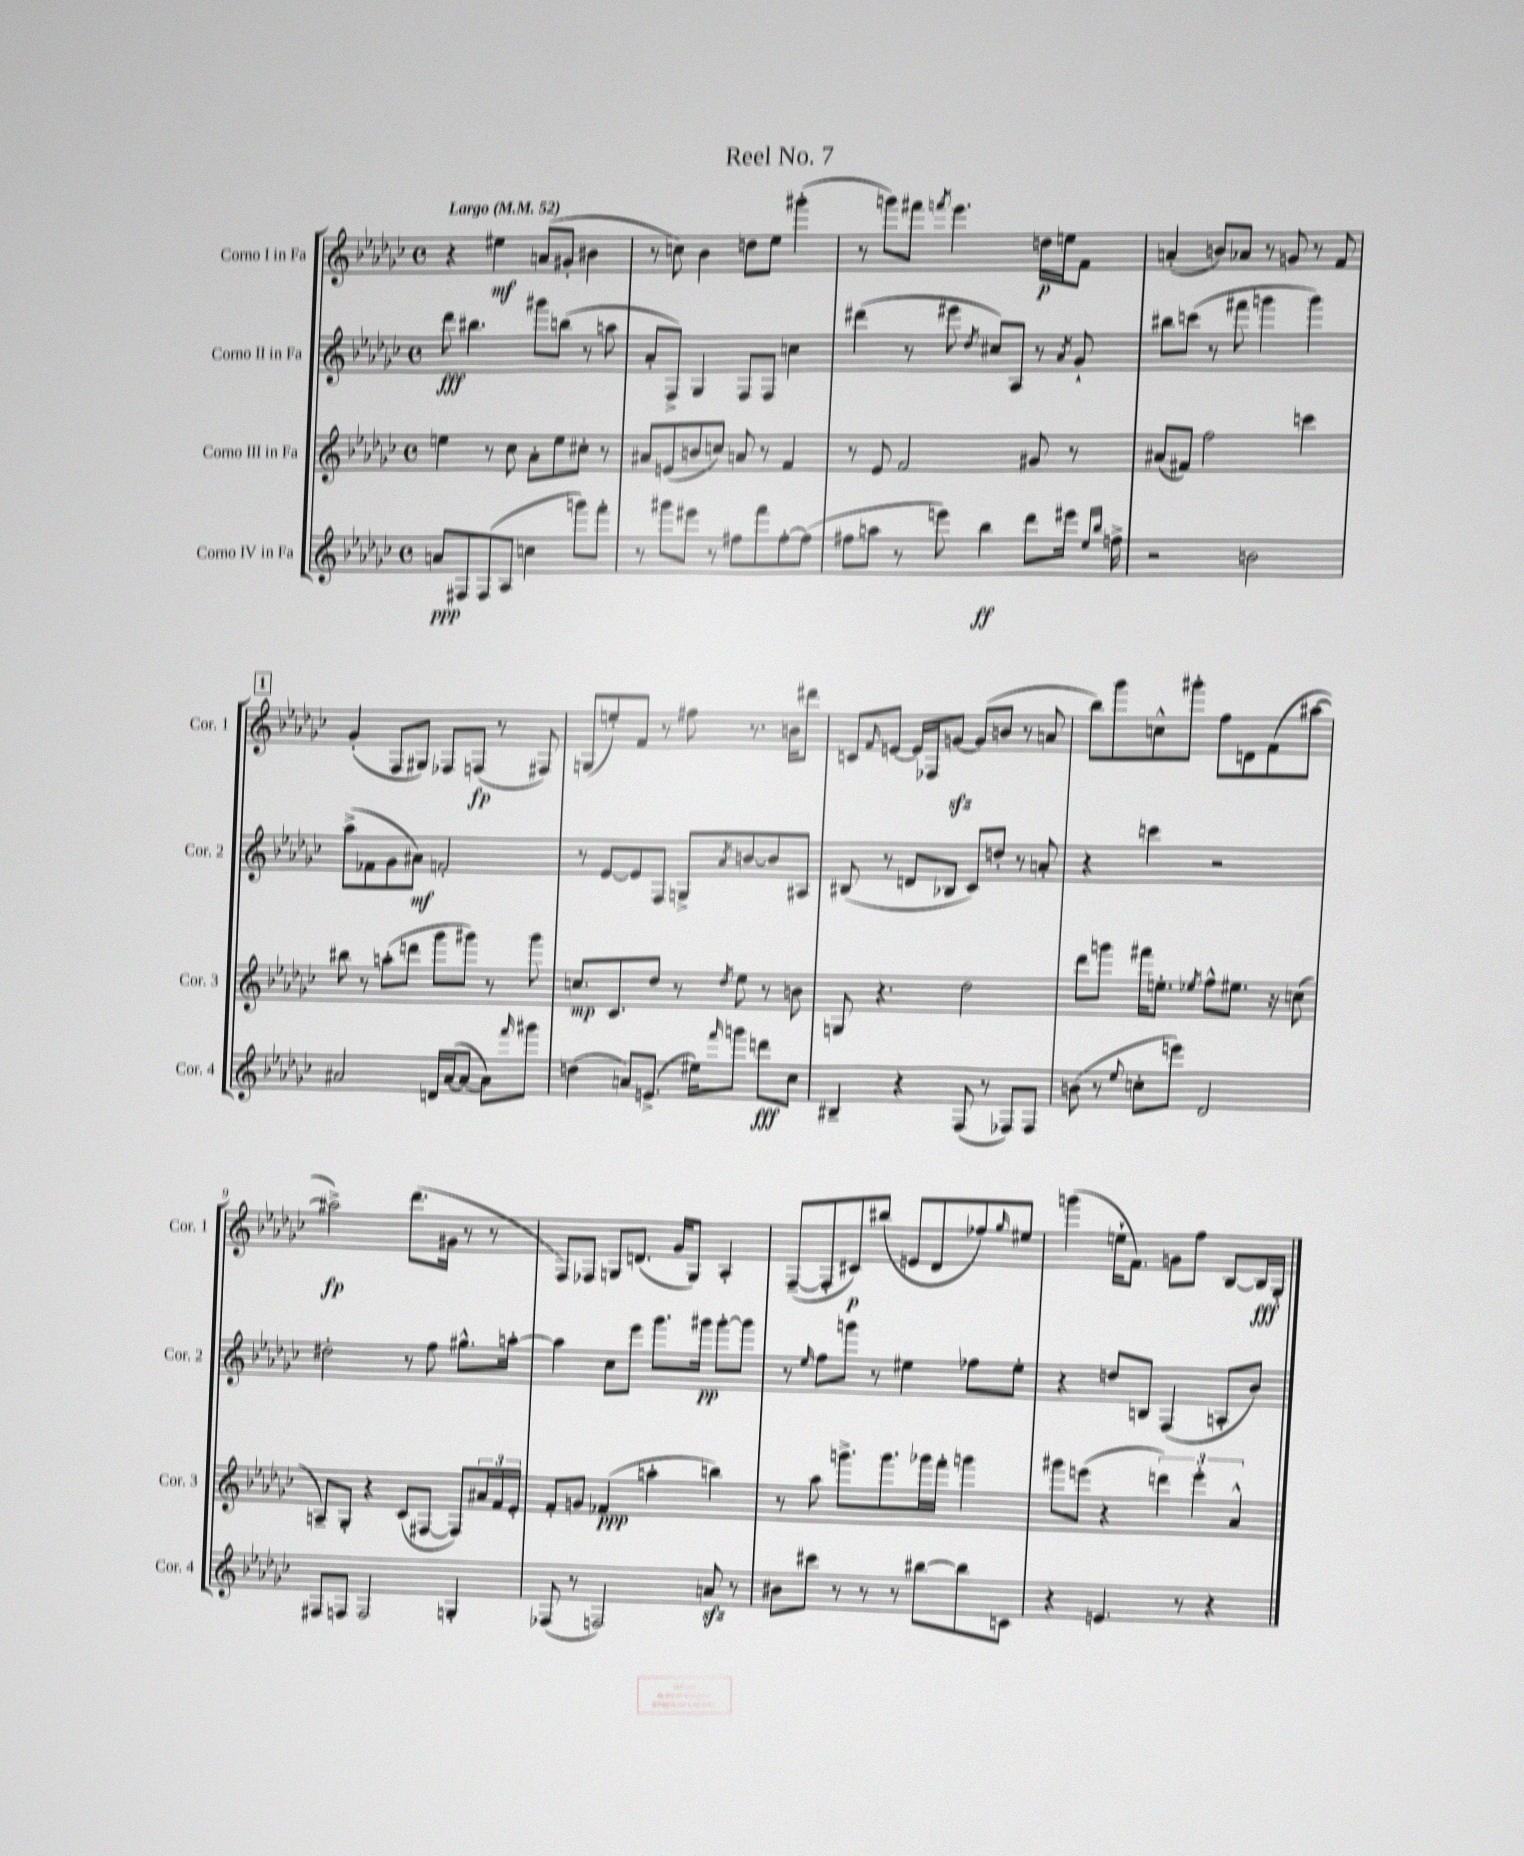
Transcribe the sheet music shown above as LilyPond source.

\header { title = "Reel No. 7" }
<<
\new StaffGroup <<
\new Staff = "s0" \with { instrumentName = "Corno I in Fa" shortInstrumentName = "Cor. 1" } {
    \clef treble \key ges \major \defaultTimeSignature \time 4/4 \tempo "Largo" 4 = 52
    r4 eis''4\mf a'8( gis'8-. bis'4 |
    r8 c''8) bes'4 d''8 ees''8 gis'''4-.( |
    r8 g'''8) fis'''8 \acciaccatura { f'''8 } ees'''4. d''16\p e''16 f'8 |
    a'4-.( b'8) aes'8 r8 g'8 r8 f'8 |
    \mark \markup { \box "1" } ges'4-.( f8 gis8) fes8 f8\fp( r8 fis8) |
    g8( e''8-.) f'8 r8 fis''8 r8. b'16 dis'''8 |
    c'8 \grace { f'16 } e'8~ e'16 fes16 g'8~\sfz g'8( b'8 r8 a'8 |
    bes''8) ges'''8 c''8-^ gis'''8-. f''8 d'8 f'8( ais''8~ |
    ais''2->\fp) des'''8.( gis'16 r8 r8 |
    f8) fes8 g8 d'8.( ges'16 g8) aes4-. |
    f8~--( f8-. cis'8\p) bis''8( e'8 des'8 fes''8) \grace { ges''16 } eis''8 |
    g'''4( e''16-! f'8.) g'8 f''8 bes8~ bes16\fff ges16-. \bar "|." |
}
\new Staff = "s1" \with { instrumentName = "Corno II in Fa" shortInstrumentName = "Cor. 2" } {
    \clef treble \key ges \major \defaultTimeSignature \time 4/4
    des'''8\fff bis''4. gis'''8 b''8( r8 a''8 |
    aes'8-. f8->) ges4 f8 f8 c''4 |
    dis'''4( r8 eis'''8 \acciaccatura { des''8 } cis''8) aes8 r8 \acciaccatura { aes'8 } ges'8-! |
    bis''8 c'''8( r8 fis'''8 g'''4 g'''4) |
    \mark \markup { \box "1" } aes''8->( fes'8 ges'8 ais'8\mf) f'2-. |
    r8 ees'8~ ees'8 f8 g8-> \acciaccatura { aes'8 } b'8~ b'8 ais8 |
    bis8( r8 d'8 bes8 ces'8) d''8-. r8 a'8-. |
    r4 c'''4 r2 |
    dis''2-. r8 f''8 gis''8.-^ a''16~-. |
    a''4 ces''8 ees'''8 ges'''8. gis'''16\pp gis'''8~-. gis'''8 |
    r8 \grace { ees''16 } f''8 g'''8 r8 eis''4 fes''8 eis''8-. |
    r4 d''8 b8 f4( a8-. bes'8) \bar "|." |
}
\new Staff = "s2" \with { instrumentName = "Corno III in Fa" shortInstrumentName = "Cor. 3" } {
    \clef treble \key ges \major \defaultTimeSignature \time 4/4
    e''4 r8 ces''8 aes'8-. e''8 cis''8-. r8 |
    ais'8 e'8( b'8 c''8) a'8 r8 f'4 |
    r8 ees'8 f'2 gis'8 r8 |
    ais'8( fis'8) f''2 c'''4 |
    \mark \markup { \box "1" } bis''8 r8 a''8-.( d'''8 ges'''8 gis'''8) r8 gis'''8 |
    c''8.\mp ces'8. des''8 r8 \acciaccatura { des''8 } ees''8 r8 b'8 |
    g8 r4. des''2 |
    des'''8 g'''8 fis'''16 e''8.-. \acciaccatura { ees''8 } f''8-^ eis''8. r16 c''8( |
    a8--) ges8-. r4 ces'8( fis8~ fis8) \tuplet 3/2 { ais'16 f'16 ees'16-. } |
    f'8-. g'8 fes'4\ppp( a''4-. b''4) |
    r8 aes''8 g'''8.-> g'''8. ges'''16 f'''16-. g'''4 |
    gis'''8 e'''8( r4 \tuplet 3/2 { d'''4) e'''4-. aes'4-^ } \bar "|." |
}
\new Staff = "s3" \with { instrumentName = "Corno IV in Fa" shortInstrumentName = "Cor. 4" } {
    \clef treble \key ges \major \defaultTimeSignature \time 4/4
    a'8\ppp fis8 fis8( aes8 c''4 g'''8) f'''8-. |
    r8 gis'''8 eis'''8 r8 fis''8 f'''8 fis''8~-. fis''8( |
    fis''8 a''8 r8 e'''8) bes''4\ff des'''8 eis'''16 \grace { ees''16 bes''16 } f''16-> |
    r2 b'2 |
    \mark \markup { \box "1" } ais'2 d'16 ais'16~( ais'8~ ais'8) \grace { f'''16 } gis'''8 |
    d''4( a'8) e'8.->( eis''16) \grace { f'''16 } g'''8 d'''8\fff ces''8 |
    bis4-- r4 f8( r8 fes8) fes8 |
    b'8( r8 \appoggiatura { ees''8 } c''8-. e'''8) des'2 |
    fis8 f8 f2 g4-. |
    fes8( r8 f2) a'8\sfz r8 |
    bis'8 cis'''8 r8 r8 r8 bis''8~ bis''8 c'8 |
    r4 e'4. r8 r4 \bar "|." |
}
>>
>>
